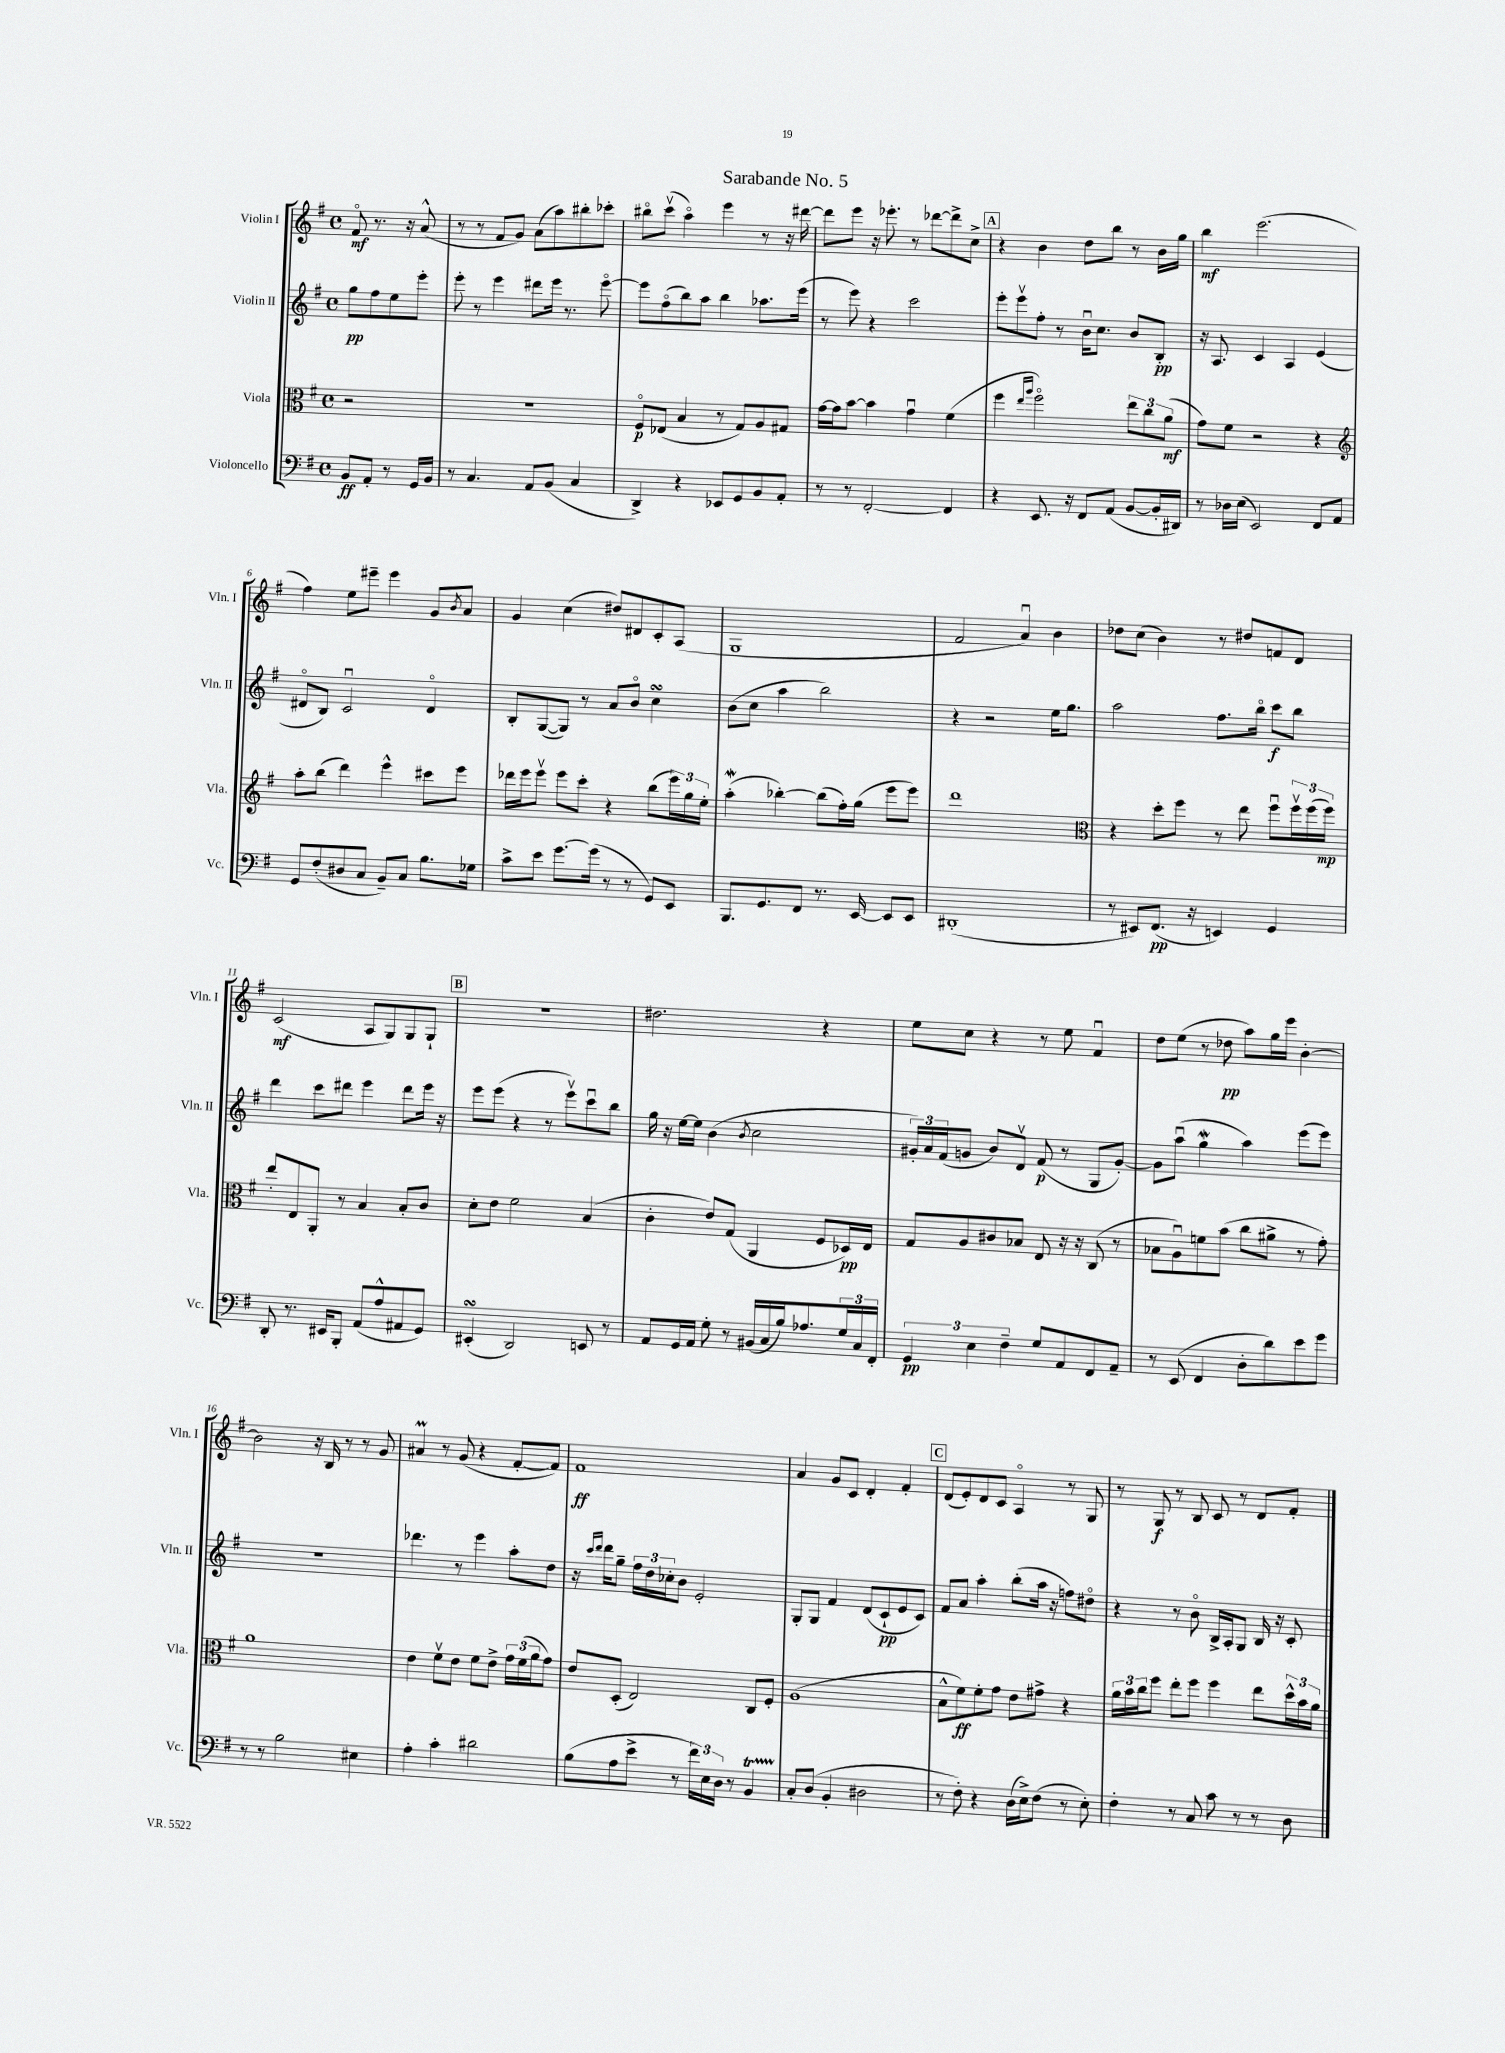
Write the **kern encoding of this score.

**kern	**dynam	**kern	**dynam	**kern	**dynam	**kern	**dynam
*part4	*part4	*part3	*part3	*part2	*part2	*part1	*part1
*staff4	*staff4	*staff3	*staff3	*staff2	*staff2	*staff1	*staff1
*I"Violoncello	*	*I"Viola	*	*I"Violin II	*	*I"Violin I	*
*I'Vc.	*	*I'Vla.	*	*I'Vln. II	*	*I'Vln. I	*
*clefF4	*	*clefC3	*	*clefG2	*	*clefG2	*
*k[f#]	*	*k[f#]	*	*k[f#]	*	*k[f#]	*
*M4/4	*	*M4/4	*	*M4/4	*	*M4/4	*
*met(c)	*	*met(c)	*	*met(c)	*	*met(c)	*
=	=	=	=	=	=	=	=
8BB/L	ff	2r	.	8gg\L	pp	8f#/	mf
8AA'/J	.	.	.	8ff#\	.	8.r	.
8r	.	.	.	8ee\	.	.	.
.	.	.	.	.	.	16r	.
16GG/LL	.	.	.	8eee'\J	.	(8a^^/	.
16BB/JJ	.	.	.	.	.	.	.
=1	=1	=1	=1	=1	=1	=1	=1
8r	.	1r	.	8eee'\	.	8r	.
4.C/	.	.	.	8r	.	8r	.
.	.	.	.	4eee\	.	8f#/L	.
.	.	.	.	.	.	8g/J)	.
8AA/L	.	.	.	8ddd#X\L	.	(8a\L	.
(8BB/J	.	.	.	16eee\Jk	.	8aa\)	.
.	.	.	.	8.r	.	.	.
4C/	.	.	.	.	.	8bb#X'\	.
.	.	.	.	[8eee\	.	8ccc-X'\J	.
=2	=2	=2	=2	=2	=2	=2	=2
4DD^/)	.	8F#/L	p	8eee\L]	.	8bb#X\L	.
.	.	(8E-X/J	.	(8ff#\	.	(8cccv\J	.
4r	.	4B/	.	8bb\)	.	4aa\)	.
.	.	.	.	8aa\J	.	.	.
8EE-X/L	.	8r	.	4bb\	.	4eee\	.
8GG/	.	8G/L)	.	.	.	.	.
8BB/	.	8A/	.	8.aa-X\L	.	8r	.
8AA'/J	.	8G#X/J	.	.	.	16r	.
.	.	.	.	(16eee\Jk	.	[16ddd#X\	.
=3	=3	=3	=3	=3	=3	=3	=3
8r	.	[16g\LL	.	8r	.	8ddd#\L]	.
.	.	16g\J]	.	.	.	.	.
8r	.	[8b\J	.	8eee\)	.	8eee\J	.
[2FF#'/	.	4b\]	.	4r	.	16r	.
.	.	.	.	.	.	8.eee-X'\	.
.	.	4gu\	.	2ccc\	.	8r	.
.	.	.	.	.	.	[8ddd-X\L	.
4FF#/]	.	(4f#\	.	.	.	8ddd-^\]	.
.	.	.	.	.	.	8cc^\J	.
!!LO:REH:place=s1:t=A
=4	=4	=4	=4	=4	=4	=4	=4
4r	.	4ff#\	.	8eee'\L	.	4r	.
.	.	.	.	8eeev\	.	.	.
.	.	16qqee/LL	.	.	.	.	.
.	.	16qqaa/JJ	.	.	.	.	.
8.EE/	.	2ff#\)	.	8ff#'\J	.	4b\	.
.	.	.	.	8r	.	.	.
16r	.	.	.	.	.	.	.
8FF#/L	.	.	.	16bu\KL	.	8dd\L	.
.	.	.	.	8.cc\J	.	.	.
(8AA/J	.	.	.	.	.	8bb\J	.
[8BB/L	.	12ee\L	.	8b/L	.	8r	.
.	.	12cc\	.	.	.	.	.
16BB'/L]	.	.	.	8B'/J	pp	16b\LL	.
.	.	(12a\J	mf	.	.	.	.
16DD#X/JJ)	.	.	.	.	.	16gg\JJ	.
=5	=5	=5	=5	=5	=5	=5	=5
8r	.	8g\L)	.	16r	.	4bb\	mf
.	.	.	.	8.A/	.	.	.
16D-X\LL	.	8f#\J	.	.	.	.	.
(16E\JJ	.	.	.	.	.	.	.
2EE/)	.	2r	.	4c/	.	(2.eee\	.
.	.	.	.	4A/	.	.	.
8FF#/L	.	4r	.	(4e/	.	.	.
8AA/J	.	.	.	.	.	.	.
!!LO:LB:g=z
=6	=6	=6	=6	=6	=6	=6	=6
*	*	*clefG2	*	*	*	*	*
8GG/L	.	8aa'\L	.	8d#X/L	.	4ff#\)	.
(8F#'/	.	(8bb\J	.	8B/J)	.	.	.
8D#X/	.	4ddd\)	.	2cu/	.	8ee\L	.
8C/J	.	.	.	.	.	8eee#X~\J	.
8BB~/L)	.	4eee^^\	.	.	.	4eee#\	.
8C/J	.	.	.	.	.	.	.
8.B\L	.	8ccc#X\L	.	4d#/	.	8g/L	.
.	.	.	.	.	.	8qb/	.
.	.	8eee\J	.	.	.	8a/J	.
16G-X\Jk	.	.	.	.	.	.	.
=7	=7	=7	=7	=7	=7	=7	=7
8c^\L	.	16ddd-X\LL	.	8B'/L	.	4g/	.
.	.	16eee\J	.	.	.	.	.
8e\J	.	8eeev\J	.	([8G/	.	.	.
[8.g\L	.	8eee\L	.	8G/J])	.	(4cc\	.
.	.	8ccc'\J	.	8r	.	.	.
(16g\Jk]	.	.	.	.	.	.	.
8r	.	4r	.	8a/L	.	8dd#X/L)	.
8r	.	.	.	8b/J	.	8d#X/	.
8GG/L)	.	(8bb\L	.	4ccsSSs\	.	8c'/	.
8EE/J	.	24eee\L)	.	.	.	(8A/J	.
.	.	24gg\	.	.	.	.	.
.	.	24ee'\JJ	.	.	.	.	.
=8	=8	=8	=8	=8	=8	=8	=8
8.BBB/L	.	(4aaW'\	.	(8b\L	.	1G	.
.	.	.	.	8cc\J	.	.	.
8.GG/	.	.	.	.	.	.	.
.	.	[4bb-X'\)	.	4aa\	.	.	.
8FF#/J	.	.	.	.	.	.	.
8.r	.	(8bb-\L]	.	2bb\)	.	.	.
.	.	16ff#'\L)	.	.	.	.	.
[16EE/	.	(16gg\JJ	.	.	.	.	.
8EE/L]	.	8eee\L	.	.	.	.	.
8EE/J	.	8eee\J)	.	.	.	.	.
=9	=9	=9	=9	=9	=9	=9	=9
(1DD#X'	.	1ddd	.	4r	.	2f#/	.
.	.	.	.	2r	.	.	.
.	.	.	.	.	.	4au/)	.
.	.	.	.	16ee\KL	.	4b\	.
.	.	.	.	8.gg\J	.	.	.
=10	=10	=10	=10	=10	=10	=10	=10
*	*	*clefC3	*	*	*	*	*
8r	.	4r	.	2aa\	.	8dd-X\L	.
8EE#X/L)	.	.	.	.	.	(8cc\J	.
(8.FF#/J	pp	8dd'\L	.	.	.	4b\)	.
.	.	8ff#\J	.	.	.	.	.
16r	.	.	.	.	.	.	.
4EEn/)	.	8r	.	8.ff#\L	.	8r	.
.	.	8ee\	.	.	.	8dd#X/L	.
.	.	.	.	16bb\Jk	.	.	.
4GG/	.	8ff#u\L	.	8ccc\L	f	8fn/	.
.	.	24ff#v\L	.	8bb\J	.	8d/J	.
.	.	(24ff#\	.	.	.	.	.
.	.	24ff#\JJ)	mp	.	.	.	.
!!LO:LB:g=z
=11	=11	=11	=11	=11	=11	=11	=11
8DD'/	.	8ee'/L	.	4ddd\	.	(2c/	mf
8.r	.	8E/	.	.	.	.	.
.	.	8AA'/J	.	8ccc\L	.	.	.
16EE#X/KL	.	.	.	.	.	.	.
8BBB'/J	.	8r	.	8ddd#X\J	.	.	.
(8AA/L	.	4B/	.	4eee\	.	8A/L	.
8A^^/	.	.	.	.	.	8G/)	.
8AA#X/	.	8B'/L	.	8ddd#\L	.	8G/	.
8GG/J)	.	8c/J	.	16eee\Jk	.	8G`/J	.
.	.	.	.	16r	.	.	.
!!LO:REH:place=s1:t=B
=12	=12	=12	=12	=12	=12	=12	=12
(4EE#XsSsS'/	.	8d'\L	.	8eee\L	.	1r	.
.	.	8e\J	.	(8eee\J	.	.	.
2DD/)	.	2f#\	.	4r	.	.	.
.	.	.	.	8r	.	.	.
.	.	.	.	8eeev\L)	.	.	.
8EEn/	.	(4B/	.	8cccu\	.	.	.
8r	.	.	.	8bb\J	.	.	.
=13	=13	=13	=13	=13	=13	=13	=13
8AA/L	.	4c'\	.	16gg\	.	2.dd#X\	.
.	.	.	.	16r	.	.	.
16GG/L	.	.	.	[16ee\LL	.	.	.
16AA/JJ	.	.	.	16ee\JJ]	.	.	.
8G'\	.	8e/L)	.	(4b\	.	.	.
8r	.	(8G/J	.	.	.	.	.
.	.	.	.	8qb/	.	.	.
(16BB#X/LL	.	4AA/	.	2cc\	.	.	.
16C/	.	.	.	.	.	.	.
16B/J)	.	.	.	.	.	.	.
8.A-X/	.	.	.	.	.	.	.
.	.	8F#/L	.	.	.	4r	.
24G/L	.	16D-X/L)	pp	.	.	.	.
24C/	.	.	.	.	.	.	.
.	.	16E/JJ	.	.	.	.	.
24FF#'/JJ	.	.	.	.	.	.	.
=14	=14	=14	=14	=14	=14	=14	=14
6GG/	pp	8G/L	.	24g#X'/LL)	.	8ee\L	.
.	.	.	.	24a/	.	.	.
.	.	.	.	(24f#/J	.	.	.
.	.	8A/	.	8gn/J	.	8cc\J	.
6E\	.	.	.	.	.	.	.
.	.	8c#X/	.	8b/L)	.	4r	.
6F#~\	.	.	.	.	.	.	.
.	.	8B-X/J	.	8dv/J	.	.	.
8G/L	.	8E/	.	(8f#/	p	8r	.
8AA/	.	16r	.	8r	.	8ee\	.
.	.	16r	.	.	.	.	.
8FF#/	.	(8C/	.	8G/L	.	4f#u/	.
8AA~/J	.	8r	.	[8g'/J)	.	.	.
=15	=15	=15	=15	=15	=15	=15	=15
8r	.	8B-X\L	.	8g\L]	.	8dd\L	.
(8EE/	.	8Au\)	.	(8aau\J	.	(8ee\J	.
4FF#/	.	8fn\	.	4ggw\	.	8r	.
.	.	(8b\J	.	.	.	8dd-X\	pp
8D'\L	.	8cc\L	.	4aa\)	.	8aa\L)	.
8d\)	.	8a#X^\J	.	.	.	16gg\L	.
.	.	.	.	.	.	16eee\JJ	.
8e\	.	8r	.	(8eee\L	.	[4b'\	.
8g\J	.	8g'\)	.	8eee\J)	.	.	.
!!LO:LB:g=z
=16	=16	=16	=16	=16	=16	=16	=16
8r	.	1a	.	1r	.	2b\]	.
8r	.	.	.	.	.	.	.
2B\	.	.	.	.	.	.	.
.	.	.	.	.	.	16r	.
.	.	.	.	.	.	16B/	.
.	.	.	.	.	.	8r	.
4E#X\	.	.	.	.	.	8r	.
.	.	.	.	.	.	8g/	.
=17	=17	=17	=17	=17	=17	=17	=17
4A'\	.	4e\	.	4.ddd-X\	.	4a#Xm/	.
4c'\	.	8f#v\L	.	.	.	8r	.
.	.	8e\J	.	8r	.	(8g/	.
2d#X\	.	8f#\L	.	4eee\	.	4r	.
.	.	8e^\J	.	.	.	.	.
.	.	24g\LL	.	8aa'\L	.	[8f#'/L	.
.	.	(24f#\	.	.	.	.	.
.	.	24a\J	.	.	.	.	.
.	.	8g\J)	.	8dd\J	.	8f#/J])	.
=18	=18	=18	=18	=18	=18	=18	=18
(8B\L	.	8e/L	.	16r	.	1f#	ff
.	.	.	.	16qqccc/LL	.	.	.
.	.	.	.	16qqddd/JJ	.	.	.
.	.	.	.	16ddd\KL	.	.	.
8A\	.	(8D'/J	.	8gg~\J	.	.	.
8e^\J	.	2E/)	.	24ff#\LL	.	.	.
.	.	.	.	24dd\	.	.	.
.	.	.	.	24cc-X'\J	.	.	.
8r	.	.	.	8b\J	.	.	.
24f#\LL)	.	.	.	2e'/	.	.	.
24E\	.	.	.	.	.	.	.
24D\JJ	.	.	.	.	.	.	.
8r	.	.	.	.	.	.	.
4BBt/	.	8C/L	.	.	.	.	.
.	.	8F#'/J	.	.	.	.	.
=19	=19	=19	=19	=19	=19	=19	=19
8C'/L	.	(1A	.	8G'/L	.	4a/	.
(8D/J	.	.	.	8G/J	.	.	.
4BB'/	.	.	.	4f#/	.	8g/L	.
.	.	.	.	.	.	8c/J	.
2D#X\	.	.	.	(8d/L	.	4d'/	.
.	.	.	.	8c`/	pp	.	.
.	.	.	.	8e/	.	4f#'/	.
.	.	.	.	8c/J)	.	.	.
!!LO:REH:place=s1:t=C
=20	=20	=20	=20	=20	=20	=20	=20
8r	.	8B^^\L	.	8f#/L	.	(8d/L	.
8F#'\)	.	8f#\)	ff	8a/J	.	8e'/)	.
4r	.	8f#'\	.	4aa'\	.	8d/	.
.	.	8g\J	.	.	.	8c/J	.
(16D\LL	.	8e\L	.	(8bb'\L	.	4A/	.
16E^\J)	.	.	.	.	.	.	.
(8F#\J	.	8g#X^\J	.	16aa\Jk	.	.	.
.	.	.	.	16r	.	.	.
8r	.	4r	.	8ffn\L)	.	8r	.
8E'\)	.	.	.	8dd#X\J	.	8G/	.
=21	=21	=21	=21	=21	=21	=21	=21
4F#'\	.	24a\LL	.	4r	.	8r	.
.	.	24b\	.	.	.	.	.
.	.	24cc\J	.	.	.	.	.
.	.	8ff#\J	.	.	.	8G/	f
8r	.	8ee'\L	.	8r	.	8r	.
8C/	.	8ff#\J	.	8b\	.	8B/	.
8c\	.	4ff#\	.	16B^/LL	.	8c/	.
.	.	.	.	16A'/J	.	.	.
8r	.	.	.	8G/J	.	8r	.
8r	.	8ee\L	.	16B/	.	8d/L	.
.	.	.	.	16r	.	.	.
8D\	.	24dd^^\L	.	8c'/	.	8f#'/J	.
.	.	24b\	.	.	.	.	.
.	.	24a\JJ	.	.	.	.	.
==	==	==	==	==	==	==	==
*-	*-	*-	*-	*-	*-	*-	*-
